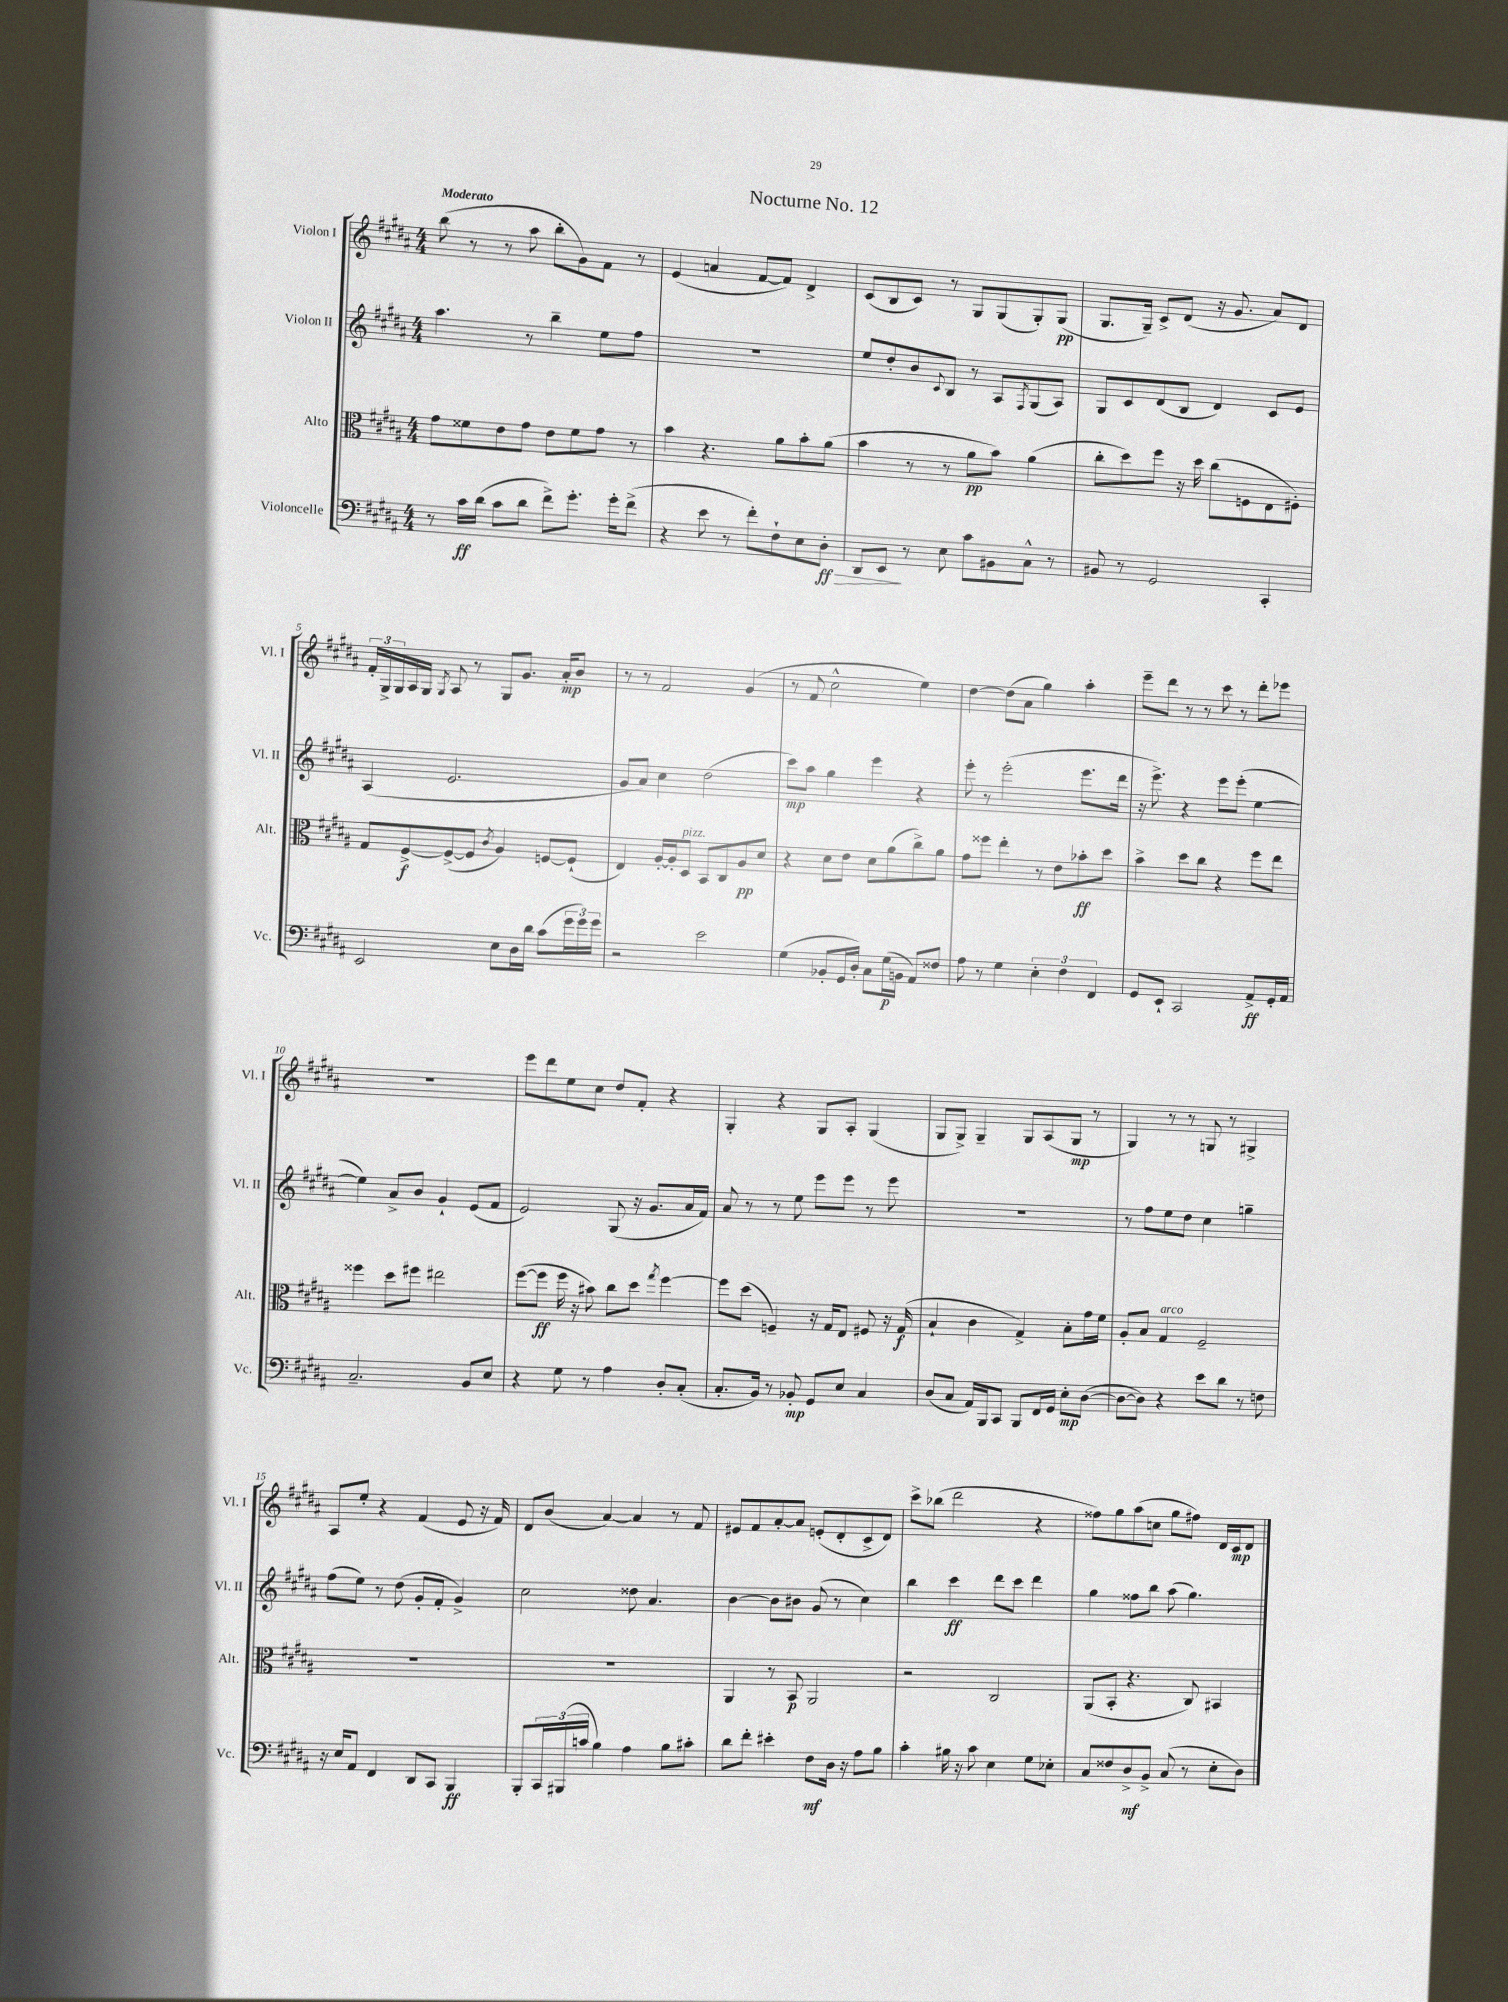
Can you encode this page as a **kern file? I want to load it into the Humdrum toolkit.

**kern	**kern	**kern	**kern
*staff4	*staff3	*staff2	*staff1
*clefF4	*clefC3	*clefG2	*clefG2
*k[f#c#g#d#a#]	*k[f#c#g#d#a#]	*k[f#c#g#d#a#]	*k[f#c#g#d#a#]
*M4/4	*M4/4	*M4/4	*M4/4
8r	8g#	4.aa#	(8bb
16c#	8f##	.	8r
(16d#	.	.	.
8c#	8e	.	8r
8d#	8g#	8r	8aa#
8f#^)	8e	4bb~	8bb'
8.g#'	8f##	.	8g#)
.	8g#	8ee	8f#
16g#'	.	.	.
(8f#^	8r	8ff#	8r
=	=	=	=
4r	4b	1r	(4e
8e	4.r	.	4a
8r	.	.	.
8f#')	.	.	[8f#
8F#`	8a#	.	8f#])
8E	8b'	.	4d#^
8D#'	(8a#	.	.
=	=	=	=
8DD#	4b	8ee	(8c#
8EE	.	8dd#'	8B
8r	8r	8b	8c#)
.	.	8qqc#	.
8E	8r	8B	8r
8c#	8a#	8r	8G#
8BB#	8b)	8A#	(8G#
.	.	8qF#	.
8C#^^	(4a#	(8G#	8G#')
8r	.	8A#)	(8G#
=	=	=	=
8BB#	8cc#'	8G#	8.G#
8r	8dd#)	8c#	.
.	.	.	16G#~)
2GG#	8ff#	(8d#	8c#^
.	16r	8B	(8d#
.	16dd#	.	.
.	(8cc#	4d#)	16r
.	.	.	8.g#
.	8F	.	.
4CC#'	8E	8c#	8a#)
.	8F#')	8e	8d#
=	=	=	=
2EE	8G#	(4A#	24f#'
.	.	.	24G#^
.	.	.	24G#
.	[8F#^	.	16A#
.	.	.	16G#
.	.	.	8qG#
.	(8F#^_	2.e	8A#
.	8F#]	.	8r
.	8qc#	.	.
8E	4A#)	.	8G#
16D#	.	.	8.g#
16d#	.	.	.
(8c#	[8F	.	.
.	.	.	16a#'
24g#	(8F`]	.	8b
24g#)	.	.	.
24g#	.	.	.
=	=	=	=
2r	4E)	8g#	8r
.	.	8a#)	8r
.	[16A#'	4cc#	2f#
.	16A#']	.	.
.	8D#	.	.
2e	8BB	(2dd#	.
.	8C#	.	.
.	8A#	.	(4g#
.	8d#	.	.
=	=	=	=
(4G#	4r	8ccc#)	8r
.	.	8aa#	8f#
8BB-'	8d#	4gg#	2cc#^^
16GG#	8e	.	.
16D#')	.	.	.
8C#	8d#	4eee	.
(16G#	(8a#	.	.
16BB	.	.	.
8AA#)	8cc#^)	4r	4ee)
8F##	8a#	.	.
=	=	=	=
8A#	8g#	8eee'	[4dd#
8r	8ff##	8r	.
4G#	4ee'	(2eee'	(8dd#]
.	.	.	8a#
6E'	8r	.	4gg#)
.	8e	.	.
6F#	.	.	.
.	8b-'	8.eee	4aa#'
6FF#	.	.	.
.	8dd#	.	.
.	.	16ddd#	.
=	=	=	=
8GG#	4b^	16r	8eee~
.	.	8.eee^)	.
8EE`	.	.	8ddd#
2CC#	8dd#	4r	8r
.	8cc#	.	8r
.	4r	8eee	8ccc#
.	.	(8eee'	8r
8AA#^	8ff#	[4ee	8ddd#'
16GG#'	8ee	.	8eee-
16AA#	.	.	.
=	=	=	=
2.C#~	4ff##	4ee])	1r
.	8dd#	8a#^	.
.	8ff#	8b	.
.	2ee#	4g#`	.
8BB	.	(8e	.
8E	.	8f#	.
=	=	=	=
4r	([8ff#	2e)	8eee
.	8ff#]	.	8ddd#
8G#	16ff#	.	8ee
.	16r	.	.
8r	8b#)	.	8cc#
4A#	8cc#	(8G#	8dd#
.	8dd#	16r	8f#'
.	.	8.g#	.
.	8qgg#	.	.
8D#'	[4ff#	.	4r
(8C#'	.	16a#	.
.	.	16f#)	.
=	=	=	=
8.C#'	8ff#]	8a#	4G#'
.	(8dd#	8r	.
16BB)	.	.	.
8r	4F~)	8r	4r
8BB-'	.	8ee	.
8GG#	16r	8eee	8G#
.	16G#	.	.
8E	8E	8eee	8A#'
4C#	8F#	8r	(4G#
.	16r	8eee	.
.	(16G#	.	.
=	=	=	=
(8D#	4B`	1r	8G#
8C#	.	.	8G#^)
16AA#)	4c#	.	4G#~
16BBB	.	.	.
8CC#	.	.	.
8BBB	4G#^)	.	8G#
16FF#	.	.	(8A#
16GG#	.	.	.
8E'	8B'	.	8G#
([8D#	16g#	.	8r
.	16f#	.	.
=	=	=	=
8D#_	8A#'	8r	4G#)
8D#])	8B	8ff#	.
4r	4G#	8ee	8r
.	.	8dd#	8r
8e	2F#~	4cc#	8G
8d#	.	.	8r
8r	.	4gg~	4G#^
8F	.	.	.
=	=	=	=
16r	1r	(8ff#	8A#
16E	.	.	.
8AA#	.	8ee)	8ee'
4FF#	.	8r	4r
.	.	(8dd#	.
8DD#	.	8g#'	(4f#
8CC#	.	8f#'	.
4BBB	.	4g#^)	8e
.	.	.	16r
.	.	.	16f#)
=	=	=	=
8BBB'	1r	2cc#	8d#
24CC#	.	.	(8b
(24BBB#	.	.	.
24c	.	.	.
4B)	.	.	[4a#)
4A#	.	8dd##	4a#]
.	.	4.a#	.
8B	.	.	8r
8c#'	.	.	8f#
=	=	=	=
8d#	4AA#	[4b	8e#
8f#'	.	.	8f#
4e#'	8r	8b]	[8a#'
.	8BB	8b#	8a#]
8F#	2AA#	(8g#	(8e'
16D#	.	8r	8d#'
16r	.	.	.
8A#	.	4cc#)	8c#^
8B	.	.	8d#)
=	=	=	=
4c#'	2r	4bb	8ccc#^
.	.	.	(8bb-
16B#	.	4ccc#	2ddd#
16r	.	.	.
8c#	.	.	.
4E	2C#	8ddd#	.
.	.	8ccc#	.
8G#	.	4ddd#	4r
8E-'	.	.	.
=	=	=	=
8C#	(8AA#	4gg#	8ff##)
8F##	8BB'	.	8gg#
8D#^	4.r	8ff##	(8aa#
8BB^	.	8bb	8cc
(8C#	.	(8aa#	8gg#
8r	8C#)	4.gg#)	8ff#)
8E'	4BB#	.	16d#
.	.	.	16c#
8D#)	.	.	8d#
==	==	==	==
*-	*-	*-	*-
